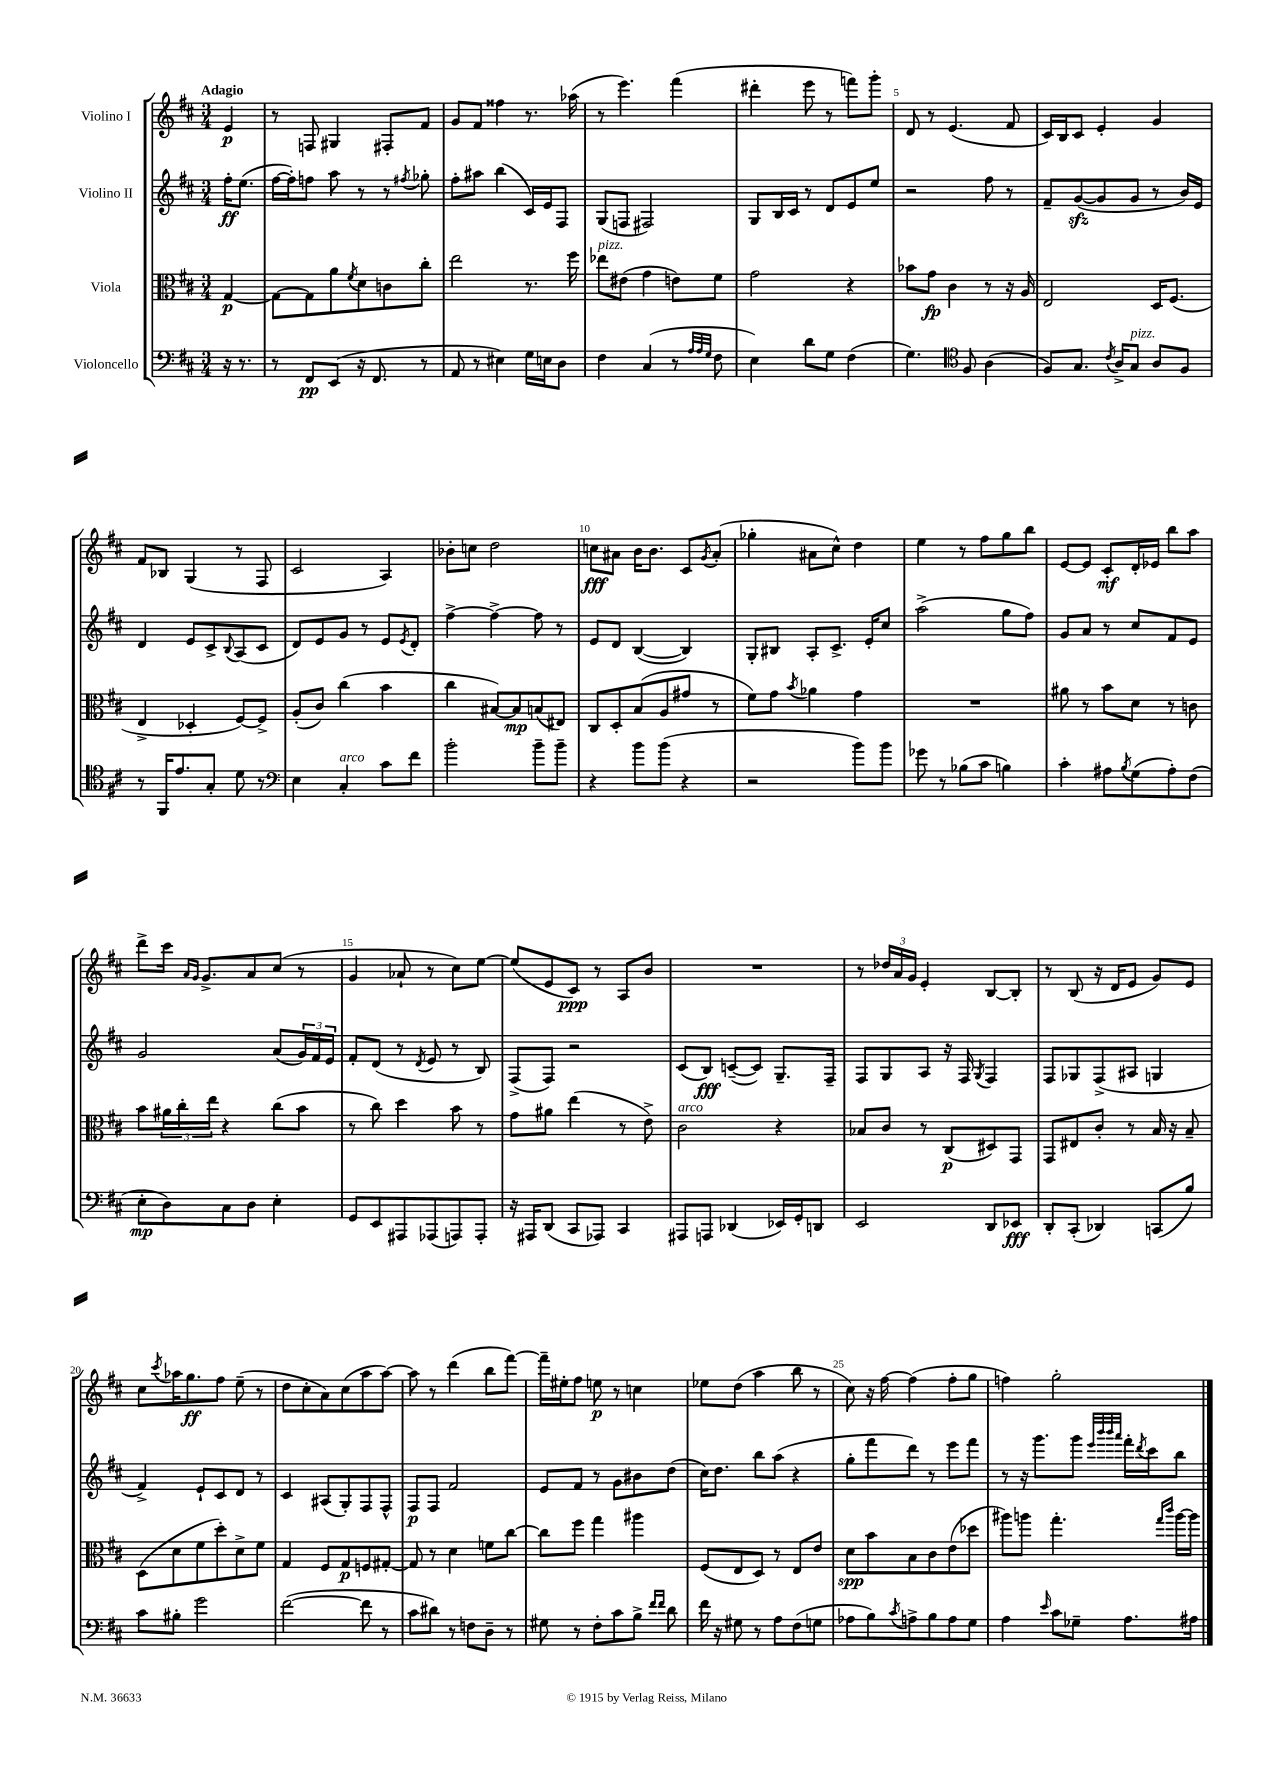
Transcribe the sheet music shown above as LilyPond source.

<<
\new StaffGroup <<
\new Staff = "s0" \with { instrumentName = "Violino I" } {
    \clef treble \key d \major \numericTimeSignature \time 3/4 \partial 4 \tempo "Adagio"
    e'4\p |
    r8 f8 gis4 fis8-. fis'8 |
    g'8 fis'8 fisis''4 r8. aes''16( |
    r8 e'''4.) fis'''4( |
    dis'''4-. e'''8 r8 f'''8) g'''8-. |
    d'8 r8 e'4.( fis'8 |
    cis'16) b16 cis'8 e'4-. g'4 |
    fis'8 bes8 g4( r8 fis8 |
    cis'2 a4) |
    bes'8-. c''8 d''2 |
    c''8\fff ais'8 b'16 b'8. cis'8 \acciaccatura { g'8 } ais'8-.( |
    ges''4-. ais'8 cis''8-^) d''4 |
    e''4 r8 fis''8 g''8 b''8 |
    e'8~ e'8 cis'8-.\mf d'16-. ees'16 b''8 a''8 |
    d'''8-> cis'''16 \grace { a'16 g'16 } g'8.-> a'8 cis''8( r8 |
    g'4 aes'8-! r8 cis''8) e''8~ |
    e''8( e'8 cis'8\ppp) r8 a8 b'8 |
    R2. |
    r8 \tuplet 3/2 { des''16 a'16 g'16 } e'4-. b8~ b8-. |
    r8 b8( r16 d'16 e'8 g'8) e'8 |
    cis''8 \acciaccatura { cis'''8 } aes''16 g''8.\ff fis''8 e''8--( r8 |
    d''8 cis''8-. a'8) cis''8( a''8 a''8~) |
    a''8 r8 d'''4( b''8 fis'''8~) |
    fis'''16-- eis''16-. fis''8 e''8\p r8 c''4 |
    ees''8 d''8( a''4 b''8 r8 |
    cis''8) r16 fis''16~ fis''4( fis''8-. g''8 |
    f''4) g''2-. \bar "|." |
}
\new Staff = "s1" \with { instrumentName = "Violino II" } {
    \clef treble \key d \major \numericTimeSignature \time 3/4 \partial 4
    fis''16-.\ff e''8.( |
    fis''16~ fis''16-.) f''8 a''8 r8 r8 \acciaccatura { fis''8 } ges''8-. |
    fis''8-. ais''8 b''4( cis'16) e'16 fis8 |
    g8( f8 fis2) |
    g8 b16 cis'16 r8 d'8 e'8 e''8 |
    r2 fis''8 r8 |
    fis'8-- g'8~\sfz( g'8 g'8 r8 b'16) e'16 |
    d'4 e'8 cis'8-> \appoggiatura { b8 } a8( cis'8 |
    d'8) e'8 g'8 r8 e'8 \acciaccatura { e'8 } d'8-. |
    fis''4~-> fis''4~-> fis''8 r8 |
    e'8 d'8 b4~( b4) |
    g8-. bis8 a8-. cis'8.-> e'16-. cis''8 |
    a''2->( g''8 fis''8) |
    g'8 a'8 r8 cis''8 fis'8 e'8 |
    g'2 a'8( \tuplet 3/2 { g'16) fis'16 e'16 } |
    fis'8-. d'8( r8 \acciaccatura { d'8 } e'8 r8 b8) |
    fis8->( fis8) r2 |
    cis'8( b8\fff) c'8~--( c'8) g8.-- fis16-- |
    fis8 g8 a8 r16 fis16 \acciaccatura { g8 } fis4 |
    fis8 ges8 fis8->( ais8 g4 |
    fis'4->) e'8-! cis'8 d'8 r8 |
    cis'4 ais8( g8-.) fis8 fis8-^ |
    fis8\p fis8 fis'2 |
    e'8 fis'8 r8 g'8 bis'8 d''8( |
    cis''16) d''8. b''8 a''8( r4 |
    g''8-. fis'''8 d'''8) r8 e'''8 fis'''8 |
    r8 r16 g'''8. g'''8 \grace { e'''32 b'''32 b'''32 a'''32 } fis'''16-. \acciaccatura { d'''8 } cis'''16 b''8 \bar "|." |
}
\new Staff = "s2" \with { instrumentName = "Viola" } {
    \clef alto \key d \major \numericTimeSignature \time 3/4 \partial 4
    g4~\p |
    g8~ g8 a'8 \acciaccatura { fis'8 } d'8 c'8 cis''8-. |
    e''2 r8. fis''16 |
    ees''8^\markup { \italic "pizz." } eis'8( g'4 e'8) fis'8 |
    g'2 r4 |
    bes'8 g'8\fp cis'4 r8 r16 a16 |
    e2 d16 fis8.( |
    e4-> des4-. fis8~) fis8-> |
    a8-.( cis'8) cis''4( b'4 |
    cis''4 bis8~) bis8\mp b8( eis8) |
    cis8 d8-. b8( a8 gis'8 r8 |
    fis'8) g'8 \acciaccatura { b'8 } aes'4 g'4 |
    R2. |
    ais'8 r8 b'8 d'8 r8 c'8 |
    b'8 \tuplet 3/2 { ais'16 cis''16-. e''16 } r4 cis''8( b'8 |
    r8 cis''8) d''4 b'8 r8 |
    g'8 ais'8 e''4( r8 e'8->) |
    cis'2^\markup { \italic "arco" } r4 |
    bes8 cis'8 r8 cis8\p( dis8) g,8 |
    g,8 eis8 cis'8-. r8 b16 r16 b8-- |
    d8( d'8 fis'8 d''8-.) d'8-> fis'8 |
    g4 fis8 g8\p f8 gis8~-. |
    gis8 r8 d'4 f'8 cis''8~ |
    cis''8 fis''8 g''4 ais''4 |
    fis8( e8 d8) r8 e8 e'8 |
    d'8\spp b'8 b8 cis'8 e'8( des''8 |
    ais''8) a''8 g''4.-. \grace { g''16 cis'''16 } a''16~ a''16 \bar "|." |
}
\new Staff = "s3" \with { instrumentName = "Violoncello" } {
    \clef bass \key d \major \numericTimeSignature \time 3/4 \partial 4
    r16 r8. |
    r8 fis,8\pp e,8( r16 fis,8. r8 |
    a,8 r8 eis4) g16 e16 d8 |
    fis4 cis4( r8 \grace { a32 a32 g32 } fis8 |
    e4) d'8 g8 fis4( |
    g4.) \clef tenor fis8 a4( |
    fis8) g8. \acciaccatura { cis'8 } a16-> g8^\markup { \italic "pizz." } a8 fis8 |
    r8 fis,16 e'8. g8-. d'8 r8 |
    \clef bass e4 cis4-.^\markup { \italic "arco" } cis'8 fis'8 |
    b'2-. b'8-- b'8-- |
    r4 b'8 b'8( r4 |
    r2 b'8) b'8 |
    ges'8 r8 bes8( cis'8 b4) |
    cis'4-. ais8 \acciaccatura { b8 } g8( ais8-.) fis8( |
    e8-.\mp d8) cis8 d8 e4-. |
    g,8 e,8 ais,,8 aes,,8( a,,8) a,,8-. |
    r16 ais,,16 d,8( cis,8 aes,,8) cis,4 |
    ais,,8 a,,8 des,4( ees,16) g,16-. d,8 |
    e,2 d,8 ees,8\fff |
    d,8-. cis,8-.( des,4) c,8( b8) |
    cis'8 bis8-. g'2 |
    fis'2~( fis'8 r8 |
    cis'8 dis'8) r8 f8 d8-- r8 |
    gis8 r8 fis8-. cis'8 b8-> \grace { fis'16 fis'16 } d'8 |
    fis'16 r16 gis8 r8 a8 fis8( g8 |
    aes8 b8) \acciaccatura { cis'8 } a8-> b8 a8 g8 |
    a4 \grace { e'16 } cis'8 ges8-- a8. ais16 \bar "|." |
}
>>
>>
\layout { \context { \Score \override BarNumber.break-visibility = ##(#f #t #t) barNumberVisibility = #(every-nth-bar-number-visible 5) } }
